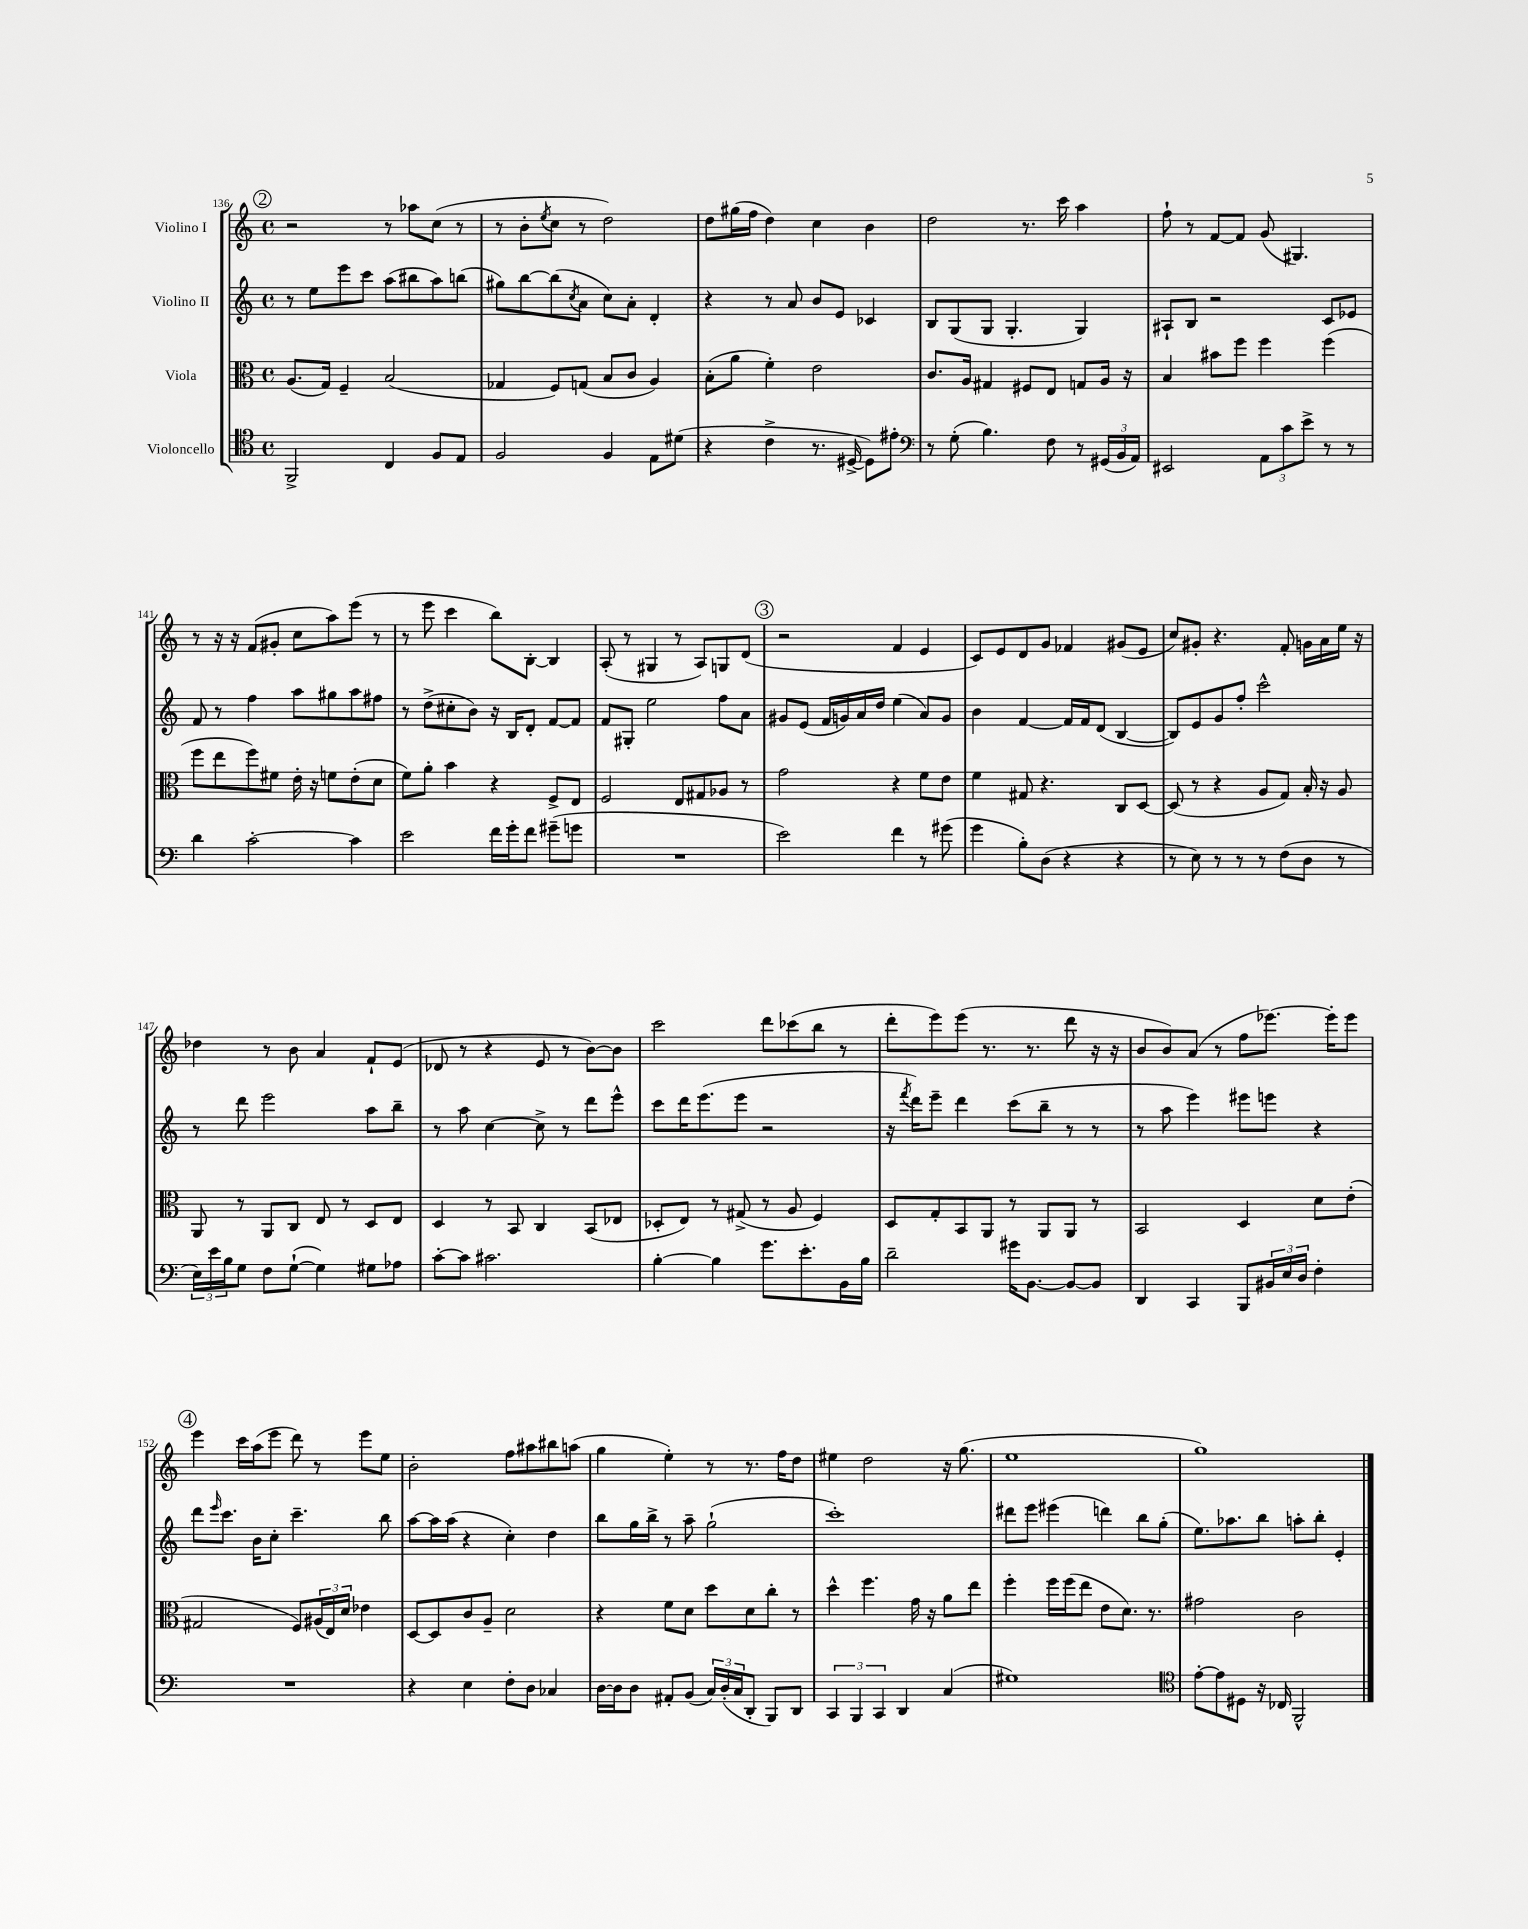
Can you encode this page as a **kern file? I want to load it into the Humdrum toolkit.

**kern	**kern	**kern	**kern
*staff4	*staff3	*staff2	*staff1
*clefC4	*clefC3	*clefG2	*clefG2
*k[]	*k[]	*k[]	*k[]
*M4/4	*M4/4	*M4/4	*M4/4
*met(c)	*met(c)	*met(c)	*met(c)
2FF^	(8.A	8r	2r
.	.	8ee	.
.	16G)	.	.
.	4F~	8eee	.
.	.	8ccc	.
4C	(2B	(8aa	8r
.	.	8bb#	8aa-
8F	.	8aa)	(8cc
8E	.	(8bb	8r
=	=	=	=
2F	4G-	8gg#)	8r
.	.	[8bb	8b'
.	.	.	8qee
.	8F)	(8bb]	8cc
.	.	8qcc	.
.	(8G	8a	8r
4F	8B	8cc)	2dd)
.	8c	8a'	.
8E	4A)	4d'	.
(8d#	.	.	.
=	=	=	=
4r	(8B'	4r	8dd
.	8a	.	(16gg#
.	.	.	16ff
4c^	4f')	8r	4dd)
.	.	8a	.
8.r	2e	8b	4cc
.	.	8e	.
[16D#^	.	.	.
8D#])	.	4c-	4b
8e#'	.	.	.
=	=	=	=
*clefF4	*	*	*
8r	8.c	8B	2dd
(8G'	.	(8G	.
.	16A	.	.
4.B)	4G#	8G	.
.	.	4.G'	.
.	8F#	.	8.r
8F	8E	.	.
.	.	.	16ccc
8r	8G	4G)	4aa
(24GG#	16A	.	.
24BB	.	.	.
.	16r	.	.
24AA)	.	.	.
=	=	=	=
2EE#	4B	8A#`	8ff`
.	.	8B	8r
.	8b#	2r	[8f
.	8ff	.	8f]
12AA	4ff	.	(8g
12c	.	.	.
.	.	.	4.G#)
12e^	.	.	.
8r	(4ff	8c	.
8r	.	8e-	.
=	=	=	=
4d	8ff	8f	8r
.	8ee	8r	16r
.	.	.	16r
[2c'	8ff)	4ff	(8f
.	8f#	.	8g#'
.	16e'	8aa	8cc
.	16r	.	.
.	8f	8gg#	8aa)
4c]	(8e'	8aa	(8eee
.	8d	8ff#	8r
=	=	=	=
2e	8f)	8r	8r
.	8a'	(8dd^	8eee
.	4b	8cc#'	4ccc
.	.	8b)	.
16f	4r	16r	8bb)
16g'	.	16B	.
8f	.	8d'	[8B'
(8g#~	8F^	[8f	4B]
8g	8E	8f]	.
=	=	=	=
1r	2F	8f	(8A'
.	.	8G#'	8r
.	.	2ee	4G#
.	8E	.	8r
.	8G#	.	8A)
.	8A-	8ff	8G
.	8r	8a	(8d
=	=	=	=
2e)	2g	8g#	2r
.	.	(8e	.
.	.	16f	.
.	.	16g)	.
.	.	16a	.
.	.	16dd	.
4f	4r	(4ee	4f
8r	8f	8a)	4e
(8g#	8e	8g	.
=	=	=	=
4g	4f	4b	8c)
.	.	.	8e
8B')	8G#	[4f	8d
(8D	4.r	.	8g
4r	.	16f]	4f-
.	.	16f	.
.	.	(8d	.
4r	8C	[4B	(8g#
.	[8D	.	8e
=	=	=	=
8r	(8D]	8B])	8cc)
8E)	8r	8e	8g#'
8r	4r	8g	4.r
8r	.	8ff'	.
8r	8A	2ccc^^	.
(8F	8G)	.	8f'
8D	16B'	.	16g
.	16r	.	16a
8r	8A	.	16ee
.	.	.	16r
=	=	=	=
24E)	8AA	8r	4dd-
24e	.	.	.
24B	.	.	.
8G	8r	8ddd	.
8F	8AA	2eee	8r
([8G`	8C	.	8b
4G])	8E	.	4a
.	8r	.	.
8G#	8D	8aa	8f`
8A-	8E	8bb~	(8e
=	=	=	=
[8c'	4D	8r	8d-
8c]	.	8aa	8r
2.c#	8r	[4cc	4r
.	8BB	.	.
.	4C	8cc^]	8e
.	.	8r	8r
.	(8BB	8ddd	[8b)
.	8E-	8eee^^	8b]
=	=	=	=
[4B'	8D-'	8ccc	2ccc
.	8E)	16ddd	.
.	.	(8.eee	.
4B]	8r	.	.
.	(8G#^	8eee	.
8.g	8r	2r	8ddd
.	8A	.	(8ccc-
8.e'	.	.	.
.	4F)	.	8bb
16BB	.	.	8r
16B	.	.	.
=	=	=	=
2d~	8D	16r	8ddd'
.	.	8qfff	.
.	.	16ddd)	.
.	8G'	8eee~	8eee)
.	8BB	4ddd	(8eee
.	8AA	.	8.r
16g#	8r	(8ccc	.
[8.BB	.	.	8.r
.	8AA	8bb~	.
8BB_	8AA	8r	8ddd
8BB]	8r	8r	16r
.	.	.	16r
=	=	=	=
4DD	2BB	8r	8b
.	.	8aa	8b)
4CC	.	4eee)	(8a
.	.	.	8r
8BBB	4D	8eee#	8ff
24BB#	.	8eee	[8.eee-)
24E	.	.	.
24D	.	.	.
4F'	8d	4r	.
.	.	.	16eee-']
.	(8e'	.	8eee-
=	=	=	=
1r	2G#	8ddd	4eee
.	.	16qqeee	.
.	.	8.ccc	.
.	.	.	16ccc
.	.	16b	(16aa
.	.	8cc'	8eee
.	8F)	4.ccc~	8ddd)
.	(24A#	.	8r
.	24E)	.	.
.	24d	.	.
.	4e-	.	8eee
.	.	8bb	8ee
=	=	=	=
4r	[8D	[8aa	2b'
.	8D]	16aa]	.
.	.	(16aa	.
4E	8c	4r	.
.	8A~	.	.
8F'	2d	4cc')	8ff
8D	.	.	8aa#
4C-	.	4dd	8bb#
.	.	.	(8aa
=	=	=	=
[16D	4r	8bb	4gg
16D]	.	.	.
8D	.	16gg	.
.	.	16bb^	.
8AA#'	8f	8r	4ee')
(8BB	8d	8aa~	.
24C)	8dd	(2gg`	8r
(24D'	.	.	.
24C	.	.	.
8DD'	8d	.	8.r
8BBB)	8cc'	.	.
.	.	.	16ff
8DD	8r	.	8dd
=	=	=	=
6CC	4dd^^	1ccc')	4ee#
6BBB	.	.	.
.	4.ff	.	2dd
6CC	.	.	.
4DD	.	.	.
.	16g	.	.
.	16r	.	.
(4C	8a	.	16r
.	.	.	(8.gg
.	8ee	.	.
=	=	=	=
1G#)	4ff'	8ddd#	1ee
.	.	8eee	.
.	16ff	(4eee#	.
.	(16ff	.	.
.	8ee	.	.
.	8e	4ddd)	.
.	8.d)	.	.
.	.	8bb	.
.	8.r	.	.
.	.	(8gg'	.
=	=	=	=
*clefC4	*	*	*
[8e'	2g#	8.ee)	1gg)
8e]	.	.	.
.	.	8.aa-	.
8D#	.	.	.
16r	.	8bb	.
16C-	.	.	.
2FF^^	2c	8aa'	.
.	.	8bb'	.
.	.	4e'	.
==	==	==	==
*-	*-	*-	*-
